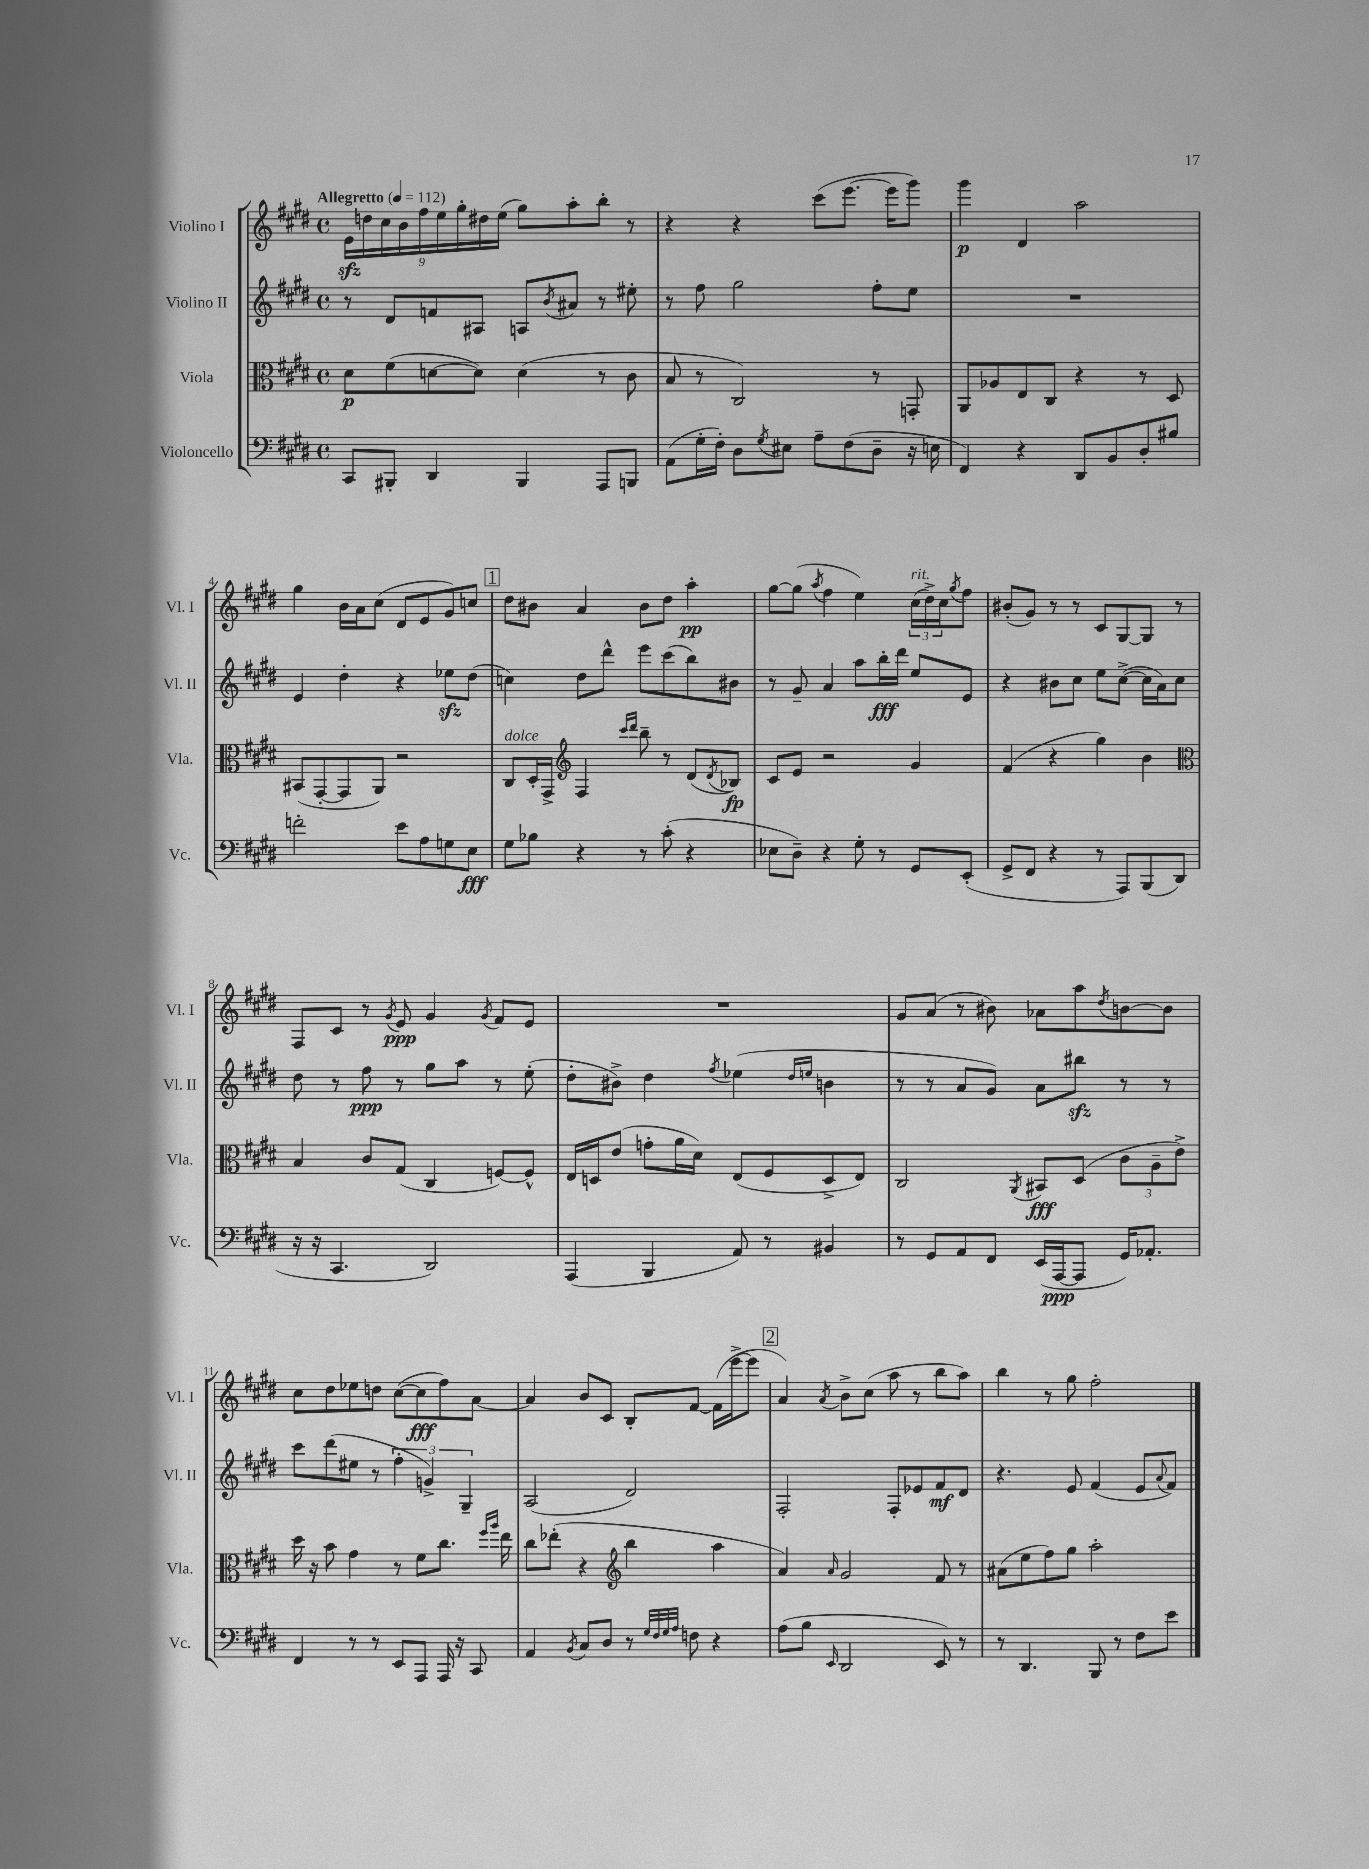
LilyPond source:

<<
\new StaffGroup <<
\new Staff = "s0" \with { instrumentName = "Violino I" shortInstrumentName = "Vl. I" } {
    \clef treble \key e \major \defaultTimeSignature \time 4/4 \tempo "Allegretto" 4 = 112
    \tuplet 9/8 { e'16\sfz d''16 cis''16 b'16 fis''16 e''16 gis''16-. dis''16 e''16( } gis''8) a''8-. b''8-. r8 |
    r4 r4 cis'''8( e'''8.~ e'''16 gis'''8) |
    gis'''4\p dis'4 a''2 |
    gis''4 b'16 a'16 cis''8( dis'8 e'8 gis'8) c''8 |
    \mark \markup { \box "1" } dis''8 bis'8 a'4 bis'8 dis''8 a''4-.\pp |
    gis''8~ gis''8( \acciaccatura { a''8 } fis''4 e''4) \tuplet 3/2 { cis''16^\markup { \italic "rit." }( dis''16->) cis''16 } \acciaccatura { gis''8 } fis''8 |
    bis'8-.( gis'8) r8 r8 cis'8 gis8~ gis8 r8 |
    fis8 cis'8 r8 \acciaccatura { gis'8 } e'8\ppp gis'4 \acciaccatura { gis'8 } fis'8 e'8 |
    R1 |
    gis'8 a'8( r8 bis'8) aes'8 a''8 \acciaccatura { dis''8 } b'8~ b'8 |
    cis''8 dis''8 ees''8 d''8 cis''8~( cis''8\fff fis''8) a'8~ |
    a'4 b'8 cis'8 b8-. fis'8~ fis'16( e'''16~-> e'''8 |
    \mark \markup { \box "2" } a'4) \acciaccatura { a'8 } b'8-> cis''8( a''8 r8 b''8 a''8) |
    b''4 r8 gis''8 fis''2-. \bar "|." |
}
\new Staff = "s1" \with { instrumentName = "Violino II" shortInstrumentName = "Vl. II" } {
    \clef treble \key e \major \defaultTimeSignature \time 4/4
    r8 dis'8 f'8 ais8 a8 \acciaccatura { b'8 } ais'8 r8 eis''8-. |
    r8 fis''8 gis''2 fis''8-. e''8 |
    R1 |
    e'4 dis''4-. r4 ees''8\sfz dis''8( |
    \mark \markup { \box "1" } c''4) dis''8 dis'''8-^ e'''8 cis'''8( b''8) bis'8 |
    r8 gis'8-- a'4 a''8 b''16-.\fff dis'''16 e''8 e'8 |
    r4 bis'8 cis''8 e''8 cis''8~->( cis''16 a'16) cis''8 |
    dis''8 r8 fis''8\ppp r8 gis''8 a''8 r8 e''8-.( |
    dis''8-. bis'8->) dis''4 \acciaccatura { fis''8 } ees''4( \grace { dis''16 e''16 } b'4 |
    r8 r8 a'8 gis'8) a'8 bis''8\sfz r8 r8 |
    cis'''8 dis'''8( eis''8 r8 \tuplet 3/2 { fis''4-. g'4->) gis4-- } |
    a2( dis'2) |
    \mark \markup { \box "2" } fis2-. fis8-. ees'8 fis'8\mf dis'8 |
    r4. e'8 fis'4( e'8 \appoggiatura { a'8 } fis'8) \bar "|." |
}
\new Staff = "s2" \with { instrumentName = "Viola" shortInstrumentName = "Vla." } {
    \clef alto \key e \major \defaultTimeSignature \time 4/4
    dis'8\p fis'8( d'8~ d'8) d'4( r8 cis'8 |
    b8 r8 cis2) r8 g,8-. |
    a,8 aes8 e8 cis8 r4 r8 dis8 |
    bis,8( gis,8~-. gis,8 a,8) r2 |
    \mark \markup { \box "1" } cis8^\markup { \italic "dolce" } dis16-. gis,16-> \clef treble fis4 \grace { cis'''16 dis'''16 } b''8-- r8 dis'8( \acciaccatura { dis'8 } bes8\fp) |
    cis'8 e'8 r2 gis'4 |
    fis'4( r4 gis''4) b'4 |
    \clef alto b4 cis'8 gis8( cis4 f8~) f8-^ |
    e16 d16 e'8( g'8-. a'16 dis'16) e8( fis8 d8-> e8) |
    cis2 \acciaccatura { a,8 } bis,8\fff dis8( \tuplet 3/2 { cis'8 a8-- e'8->) } |
    dis''16 r16 b'8 gis'4 r8 fis'8 cis''8. \grace { fis''16 a''16 } e''16 |
    cis''8 ees''8-.( r4 \clef treble b''4 a''4 |
    \mark \markup { \box "2" } a'4) \grace { a'16 } gis'2 fis'8 r8 |
    ais'8( e''8 fis''8) gis''8 a''2-. \bar "|." |
}
\new Staff = "s3" \with { instrumentName = "Violoncello" shortInstrumentName = "Vc." } {
    \clef bass \key e \major \defaultTimeSignature \time 4/4
    cis,8 bis,,8-. dis,4 bis,,4 a,,8 b,,8 |
    a,8( gis16-. fis16-.) dis8 \acciaccatura { gis8 } eis8 a8-- fis8( dis8-- r16 e16 |
    fis,4) r4 dis,8 b,8 dis8-. bis8 |
    f'2-. e'8 a8 g8 e8\fff |
    \mark \markup { \box "1" } gis8 bes8 r4 r8 cis'8-.( r4 |
    ees8 dis8--) r4 gis8-. r8 gis,8 e,8-.( |
    gis,8-> fis,8 r4 r8 a,,8) b,,8( dis,8 |
    r16 r16 cis,4. dis,2) |
    a,,4( b,,4 a,8) r8 bis,4 |
    r8 gis,8 a,8 fis,8 e,16( a,,16~\ppp a,,8 gis,16) aes,8.-. |
    fis,4 r8 r8 e,8 a,,8 a,,16 r16 cis,8 |
    a,4 \acciaccatura { b,8 } cis8 dis8 r8 \grace { gis32 fis32 gis32 a32 } f8 r4 |
    \mark \markup { \box "2" } a8( b8 \grace { e,16 } dis,2 e,8) r8 |
    r8 dis,4. b,,8 r8 fis8 e'8 \bar "|." |
}
>>
>>
